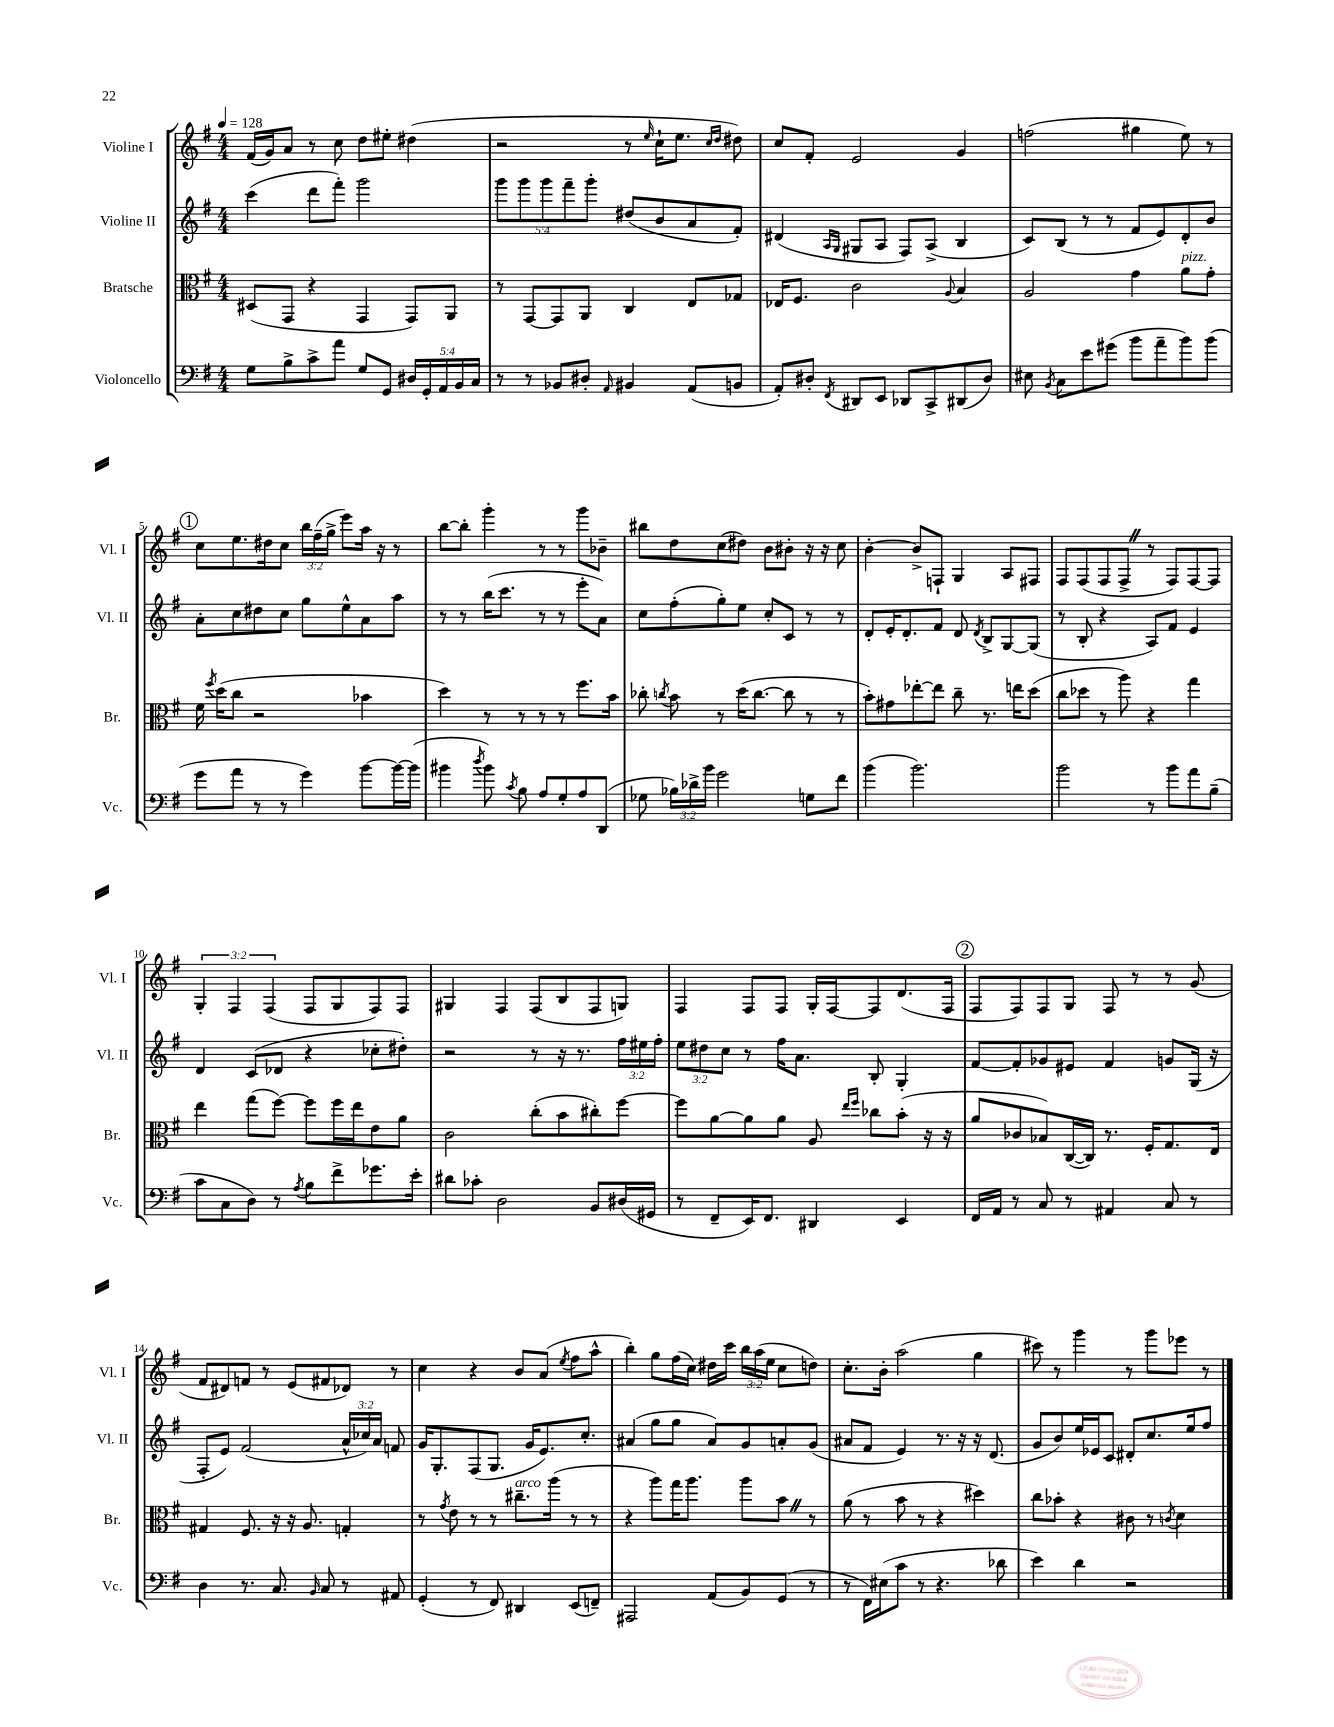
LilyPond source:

<<
\new StaffGroup <<
\new Staff = "s0" \with { instrumentName = "Violine I" shortInstrumentName = "Vl. I" } {
    \clef treble \key g \major \numericTimeSignature \time 4/4 \override Staff.TupletNumber.text = #tuplet-number::calc-fraction-text \tempo 4 = 128
    \autoBeamOff fis'16[( g'16) a'8] r8 c''8 d''8[ eis''8]-. dis''4( |
    r2 r8 \grace { e''16 } c''16[-! e''8.] \grace { c''16[ d''16] } dis''8) |
    c''8[ fis'8]-. e'2 g'4 |
    f''2( gis''4 e''8) r8 |
    \mark \markup { \circle "1" } c''8[ e''8. dis''16 c''8] \tuplet 3/2 { b''16[ fis''16--( g''16]-> } e'''8[) a''16] r16 r8 |
    b''8[~ b''8]-. g'''4-. r8 r8 g'''8[ bes'8]-- |
    bis''8[ d''8 c''8( dis''8]) b'8[ bis'8]-. r16 r16 c''8 |
    b'4~-. b'8[-> f8]-! g4 a8[ fis8] |
    fis8[ fis8( fis8 fis8]-> \once \override BreathingSign.text = \markup { \musicglyph "scripts.caesura.straight" } \breathe r8 fis8[) fis8~ fis8] |
    \tuplet 3/2 { g4-. fis4 fis4( } fis8[ g8 fis8) fis8] |
    gis4 fis4 fis8[( b8 fis8 g8]) |
    fis4 fis8[ fis8] g16[-. fis16~ fis8 d'8.( fis16] |
    \mark \markup { \circle "2" } fis8[ fis8) fis8 g8] fis8 r8 r8 g'8( |
    fis'8[ dis'8) f'8] r8 e'8[( fis'8 des'8]) r8 |
    c''4 r4 b'8[ a'8]( \acciaccatura { e''8 } fis''8[ a''8]-^ |
    b''4-.) g''8[ fis''16( c''16]) dis''16[ c'''16] \tuplet 3/2 { b''16[ a''16( e''16] } c''8[ d''8]) |
    c''8.[-. b'16]-. a''2( g''4 |
    cis'''8) r8 g'''4 r8 g'''8[ ees'''8] r8 \bar "|." |
}
\new Staff = "s1" \with { instrumentName = "Violine II" shortInstrumentName = "Vl. II" } {
    \clef treble \key g \major \numericTimeSignature \time 4/4 \override Staff.TupletNumber.text = #tuplet-number::calc-fraction-text
    \autoBeamOff c'''4( d'''8[ fis'''8]-.) g'''2 |
    \tuplet 5/4 { g'''8[ g'''8 g'''8 fis'''8-- g'''8]-. } dis''8[( b'8 a'8 fis'8]-.) |
    dis'4( \grace { a16[ g16] } gis8[ a8] fis8[) a8]->( b4 |
    c'8[) b8]( r8 r8 fis'8[ e'8) d'8-. b'8] |
    \mark \markup { \circle "1" } a'8[-. c''8 dis''8 c''8] g''8[ e''8-^ a'8 a''8] |
    r8 r8 b''16[( c'''8.] r8 r8 e'''8[-. a'8]) |
    c''8[ fis''8-.( g''8-.) e''8] c''8[-. c'8] r8 r8 |
    d'8[-. e'16-. d'8.-. fis'8] d'8 \acciaccatura { d'8 } b8[-> g8~ g8]( |
    r8 b8-. r4 a8[) fis'8] e'4 |
    d'4 c'8[( des'8] r4 ces''8[-. dis''8]-.) |
    r2 r8 r16 r8. \tuplet 3/2 { fis''16[ eis''16 fis''16]-. } |
    \tuplet 3/2 { e''8[ dis''8 c''8] } r8 fis''16[ a'8.] b8-. g4-. |
    \mark \markup { \circle "2" } fis'8[~ fis'8-. ges'8 eis'8] fis'4 g'8[ g16]( r16 |
    fis8[-. e'8]) fis'2( \tuplet 3/2 { a'16[-^ ces''16) a'16] } f'8 |
    g'16[ g8.-. fis8( g8.] g'16[ e'8.) c''8.]-. |
    ais'4( g''8[ g''8] ais'8[) g'8 a'8-. g'8]( |
    ais'8[ fis'8] e'4) r8. r16 r16 d'8.( |
    g'8[ b'8) e''16 ees'16 c'8] dis'8[-. c''8. e''16 fis''8] \bar "|." |
}
\new Staff = "s2" \with { instrumentName = "Bratsche" shortInstrumentName = "Br." } {
    \clef alto \key g \major \numericTimeSignature \time 4/4
    \autoBeamOff dis8[( g,8] r4 g,4 g,8[) a,8] |
    r8 g,8[~ g,8 a,8] c4 e8[ ges8] |
    ees16[ fis8.] c'2 \appoggiatura { a8 } b4 |
    a2 g'4 a'8[^\markup { \italic "pizz." } g'8]-. |
    \mark \markup { \circle "1" } fis'16 \acciaccatura { fis''8 } d''16[( c''8] r2 bes'4 |
    d''4) r8 r8 r8 r8 fis''8.[ b'16] |
    ces''8-. \acciaccatura { c''8 } b'8 r8 d''16[( c''8.]~ c''8 r8 r8 |
    b'8[-.) gis'8 ees''8~-. ees''8] c''8-- r8. e''16[ d''8]( |
    c''8[ des''8] r8 a''8) r4 g''4 |
    e''4 g''8[( fis''8]~) fis''8[ fis''16 e''16 e'8 a'8] |
    c'2 c''8[-.( b'8 cis''8-.) fis''8]~ |
    fis''8[ a'8~ a'8 a'8] a8 \grace { e''16[ fis''16] } ces''8[ b'8]-.( r16 r16 |
    \mark \markup { \circle "2" } a'8[ ces'8 bes8) c16~( c16]) r8. fis16[-. g8. e16] |
    gis4 fis8. r16 r16 a8. g4-. |
    r8 \acciaccatura { g'8 } e'8 r8 r8 cis''8.[--^\markup { \italic "arco" } a''16]( r8 r8 |
    r4 a''8[) g''16 a''8.] a''8[ b'8] \once \override BreathingSign.text = \markup { \musicglyph "scripts.caesura.straight" } \breathe r8 |
    a'8( r8 b'8 r8 r4 dis''4) |
    c''8[ bes'8]-. r4 cis'8 r8 \acciaccatura { c'8 } d'4 \bar "|." |
}
\new Staff = "s3" \with { instrumentName = "Violoncello" shortInstrumentName = "Vc." } {
    \clef bass \key g \major \numericTimeSignature \time 4/4 \override Staff.TupletNumber.text = #tuplet-number::calc-fraction-text
    \autoBeamOff g8[ b8-> c'8-> a'8] g8[ g,8] \tuplet 5/4 { dis16[ g,16-. a,16 b,16 c16] } |
    r8 r8 bes,8[ dis8]-. \grace { a,16 } bis,4 a,8[( b,8] |
    a,8[-.) dis8]-. \acciaccatura { fis,8 } dis,8[ e,8] des,8[ c,8-> dis,8( dis8]) |
    eis8 \acciaccatura { b,8 } c8[ e'8 gis'8]( b'8[ a'8-- b'8) b'8]( |
    \mark \markup { \circle "1" } g'8[ a'8] r8 r8 g'4) b'8[~ b'16~ b'16]( |
    bis'4 \acciaccatura { d''8 } bis'8) \acciaccatura { c'8 } b8 a8[ g8-. a8 d,8]( |
    ges8 \tuplet 3/2 { bes16[) des'16-> b'16] } g'2 g8[ fis'8] |
    b'4( b'2.) |
    b'2 r8 b'8[ a'8 b8]--( |
    c'8[ c8 d8]) r8 \acciaccatura { a8 } b8[ fis'8-> ges'8. e'16]-. |
    dis'8[ ces'8]-. d2 b,8[ dis16( gis,16] |
    r8 fis,8[-- e,16) fis,8.] dis,4 e,4 |
    \mark \markup { \circle "2" } fis,16[ a,16] r8 c8 r8 ais,4 c8 r8 |
    d4 r8. c8. \grace { b,16 } c8 r8 ais,8 |
    g,4-.( r8 fis,8) dis,4 e,8[( f,8]--) |
    ais,,2 a,8[( b,8) g,8]( r8 |
    r8 fis,16[) eis16( c'8] r8 r4. des'8 |
    e'4) d'4 r2 \bar "|." |
}
>>
>>
